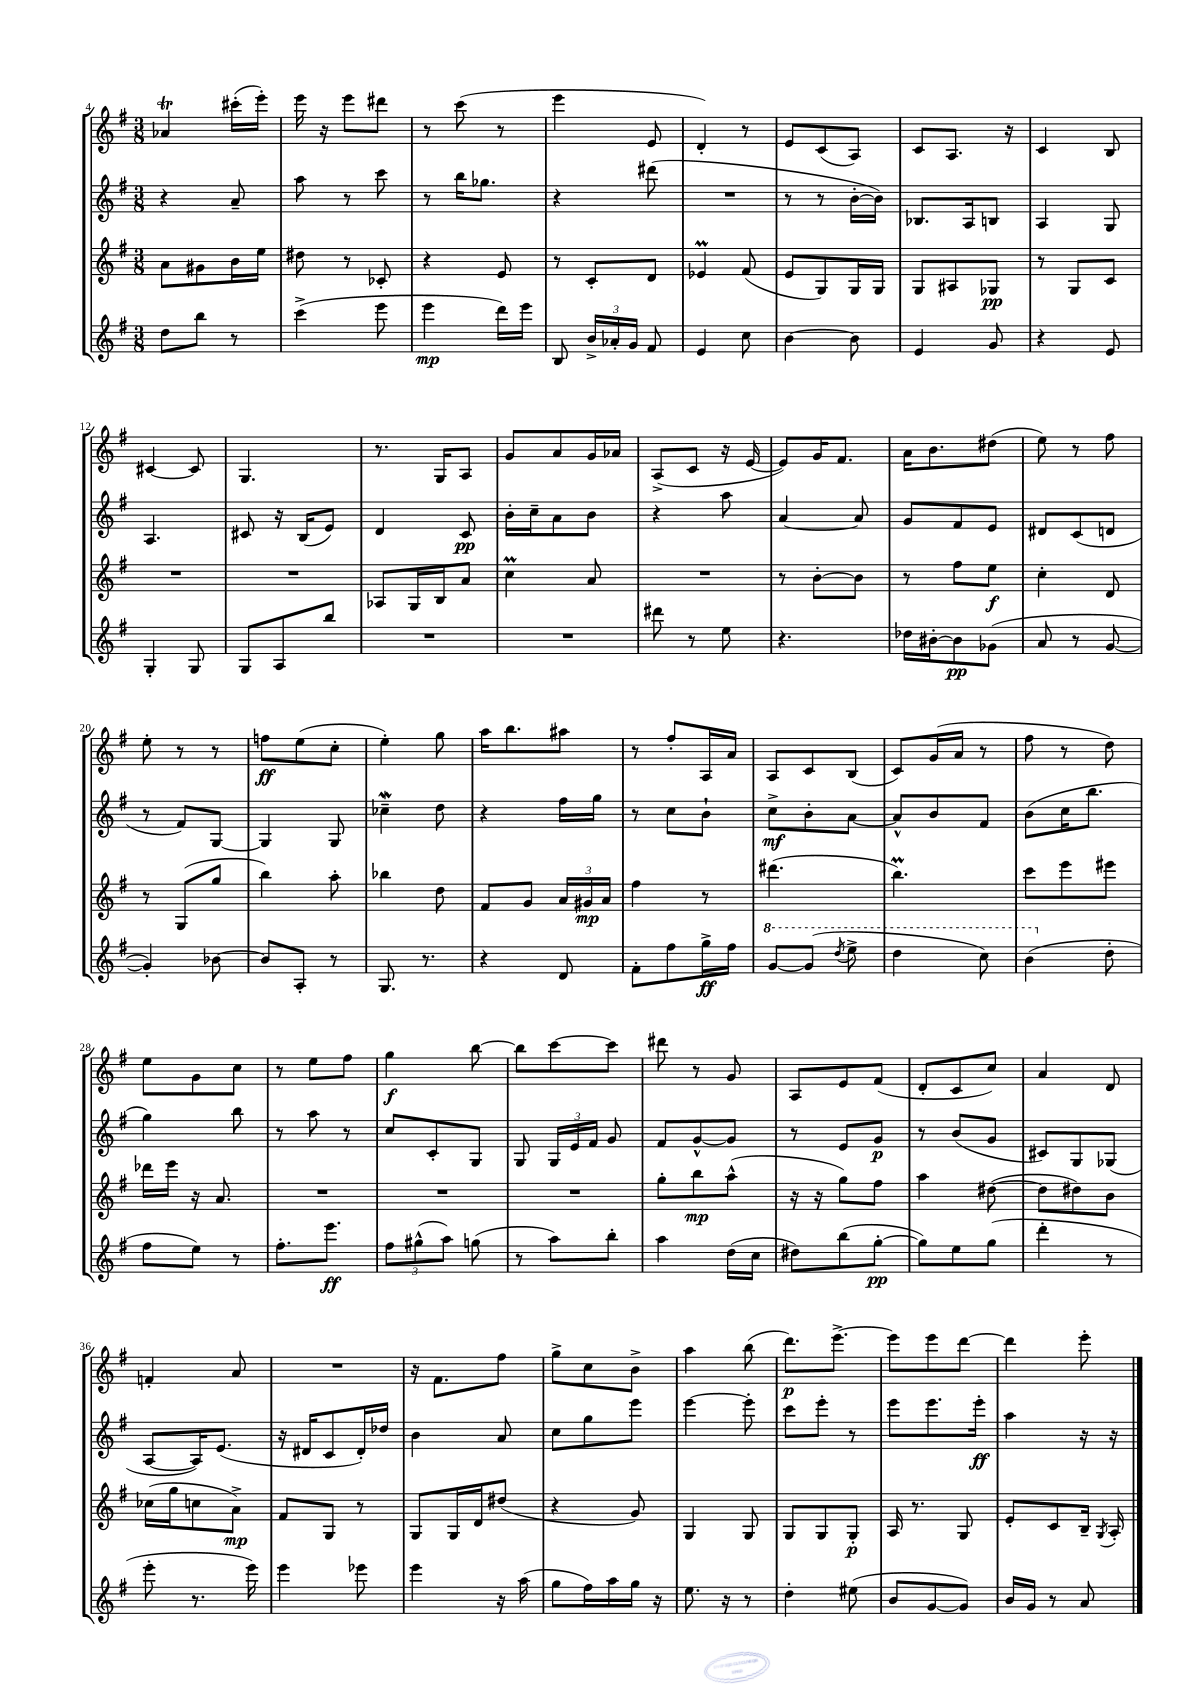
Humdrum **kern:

**kern	**kern	**kern	**kern
*staff4	*staff3	*staff2	*staff1
*clefG2	*clefG2	*clefG2	*clefG2
*k[f#]	*k[f#]	*k[f#]	*k[f#]
*M3/8	*M3/8	*M3/8	*M3/8
8dd	8a	4r	4a-
8bb	8g#	.	.
8r	16b	8a~	(16ccc#'
.	16ee	.	16eee')
=	=	=	=
(4ccc^	8dd#	8aa	16eee
.	.	.	16r
.	8r	8r	8eee
8eee	8c-'	8ccc	8ddd#
=	=	=	=
4eee	4r	8r	8r
.	.	16bb	(8ccc
.	.	8.gg-	.
16ddd)	8e	.	8r
16eee	.	.	.
=	=	=	=
8B	8r	4r	4eee
24b^	8c'	.	.
24a-'	.	.	.
24g	.	.	.
8f#	8d	(8ddd#	8e
=	=	=	=
4e	4e-	4.r	4d')
8cc	(8f#	.	8r
=	=	=	=
[4b	8e	8r	8e
.	8G)	8r	(8c
8b]	16G	[16b'	8A)
.	16G	16b])	.
=	=	=	=
4e	8G	8.B-	8c
.	8A#	.	8.A
.	.	16A	.
8g	8G-	8B	.
.	.	.	16r
=	=	=	=
4r	8r	4A	4c
.	8G	.	.
8e	8c	8G	8B
=	=	=	=
4G'	4.r	4.A	[4c#
8G	.	.	8c#]
=	=	=	=
8G	4.r	8c#	4.G
8A	.	16r	.
.	.	(16B	.
8bb	.	8e)	.
=	=	=	=
4.r	8A-	4d	8.r
.	16G	.	.
.	16B	.	16G
.	8a	8c	8A
=	=	=	=
4.r	4cc	16b'	8g
.	.	16cc~	.
.	.	8a	8a
.	8a	8b	16g
.	.	.	16a-
=	=	=	=
8ddd#	4.r	4r	(8A^
8r	.	.	8c
8ee	.	8aa	16r
.	.	.	[16e
=	=	=	=
4.r	8r	[4a	8e])
.	[8b'	.	16g
.	.	.	8.f#
.	8b]	8a]	.
=	=	=	=
16dd-	8r	8g	16a
[16b#'	.	.	8.b
8b#]	8ff#	8f#	.
(8g-	8ee	8e	(8dd#
=	=	=	=
8a	4cc'	8d#	8ee)
8r	.	(8c	8r
[8g	8d	8d	8ff#
=	=	=	=
4g'])	8r	8r	8ee'
.	(8G	8f#)	8r
[8b-	8gg	[8G	8r
=	=	=	=
8b-]	4bb)	4G]	8ff
8A'	.	.	(8ee
8r	8aa'	8G	8cc'
=	=	=	=
8.G	4bb-	4cc-~	4ee')
8.r	.	.	.
.	8dd	8dd	8gg
=	=	=	=
4r	8f#	4r	16aa
.	.	.	8.bb
.	8g	.	.
8d	24a	16ff#	8aa#
.	24g#	.	.
.	.	16gg	.
.	24a	.	.
=	=	=	=
8f#'	4ff#	8r	8r
8ff#	.	8cc	8ff#'
16gg^	8r	8b`	16A
16ff#	.	.	16a
=	=	=	=
[8gg	(4.ddd#	8cc^	8A
(8gg]	.	8b'	8c
8qddd	.	.	.
8eee^	.	[8a	(8B
=	=	=	=
4ddd	4.bb)	8a^^]	8c)
.	.	8b	(16g
.	.	.	16a
8ccc)	.	8f#	8r
=	=	=	=
(4bb	8ccc	(8b	8ff#
.	8eee	16cc	8r
.	.	8.bb	.
8dd'	8eee#	.	8dd)
=	=	=	=
8ff#	16ddd-	4gg)	8ee
.	16eee	.	.
8ee)	16r	.	8g
.	8.a	.	.
8r	.	8bb	8cc
=	=	=	=
8.ff#'	4.r	8r	8r
.	.	8aa	8ee
8.eee	.	.	.
.	.	8r	8ff#
=	=	=	=
12ff#	4.r	8cc	4gg
(12gg#^^	.	.	.
.	.	8c'	.
12aa)	.	.	.
(8gg	.	8G	[8bb
=	=	=	=
8r	4.r	8G	8bb]
8aa)	.	24G	[8ccc
.	.	24e	.
.	.	24f#	.
8bb'	.	8g	8ccc]
=	=	=	=
4aa	8gg'	8f#	8ddd#
.	8bb	[8g^^	8r
(16dd	(8aa^^	8g]	8g
16cc	.	.	.
=	=	=	=
8dd#)	16r	8r	8A
.	16r	.	.
(8bb	8gg)	8e	8e
[8gg'	8ff#	8g	(8f#
=	=	=	=
8gg])	4aa	8r	8d'
8ee	.	(8b	8c
(8gg	([8dd#	8g	8cc)
=	=	=	=
4ddd'	8dd#]	8c#)	4a
.	8dd#)	8G	.
8r	8b	(8G-	8d
=	=	=	=
8eee'	(16cc-	[8A	4f'
.	16gg	.	.
8.r	8cc	16A])	.
.	.	(8.e	.
.	8a^)	.	8a
16eee)	.	.	.
=	=	=	=
4eee	8f#	16r	4.r
.	.	16d#	.
.	8G	8c	.
8eee-	8r	16d#')	.
.	.	16dd-	.
=	=	=	=
4eee	8G	4b	16r
.	.	.	8.f#
.	16G	.	.
.	16d	.	.
16r	(8dd#	8a	8ff#
(16aa	.	.	.
=	=	=	=
8gg	4r	8cc	8gg^
16ff#)	.	8gg	8cc
16aa	.	.	.
16gg	8g)	8eee	8b^
16r	.	.	.
=	=	=	=
8.ee	4G	[4eee	4aa
16r	.	.	.
8r	8G	8eee']	(8bb
=	=	=	=
4dd'	8G	8ccc	8.ddd)
.	8G	8eee'	.
.	.	.	[8.eee^
(8ee#	8G'	8r	.
=	=	=	=
8b	16A	8eee	8eee]
.	8.r	.	.
[8g	.	8.eee	8eee
8g])	8G	.	[8ddd
.	.	16eee'	.
=	=	=	=
16b	8e'	4aa	4ddd]
16g	.	.	.
8r	8c	.	.
8a	16B~	16r	8eee'
.	8qG	.	.
.	16A'	16r	.
==	==	==	==
*-	*-	*-	*-
